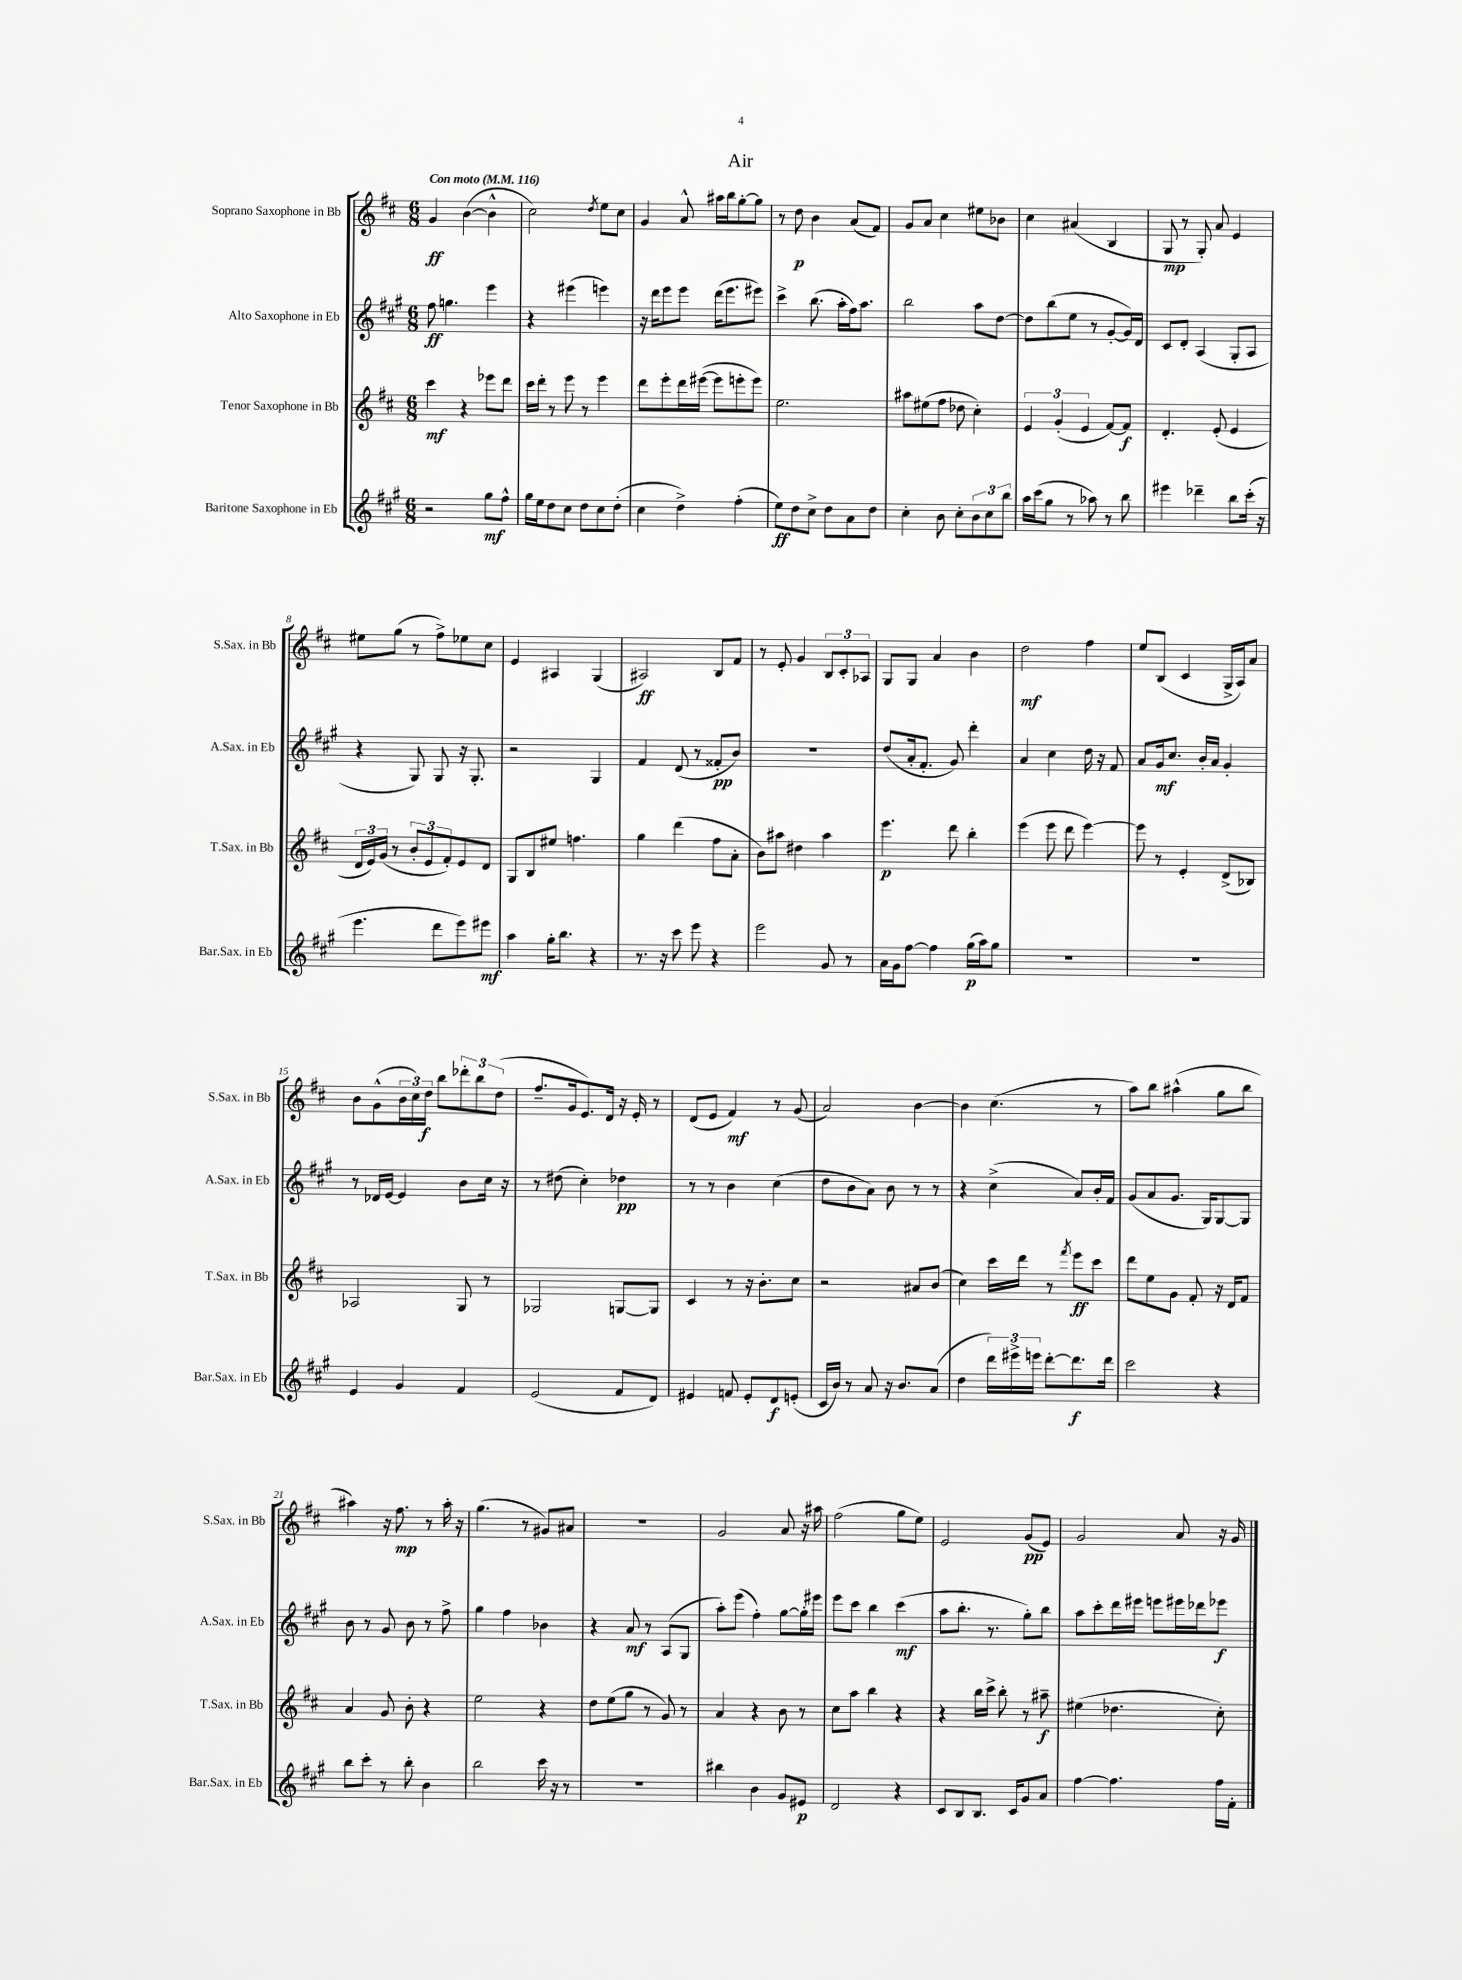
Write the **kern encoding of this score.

**kern	**dynam	**kern	**dynam	**kern	**dynam	**kern	**dynam
*part4	*part4	*part3	*part3	*part2	*part2	*part1	*part1
*staff4	*staff4	*staff3	*staff3	*staff2	*staff2	*staff1	*staff1
*I"Baritone Saxophone in Eb	*	*I"Tenor Saxophone in Bb	*	*I"Alto Saxophone in Eb	*	*I"Soprano Saxophone in Bb	*
*I'Bar.Sax. in Eb	*	*I'T.Sax. in Bb	*	*I'A.Sax. in Eb	*	*I'S.Sax. in Bb	*
*clefG2	*	*clefG2	*	*clefG2	*	*clefG2	*
*k[f#c#g#]	*	*k[f#c#]	*	*k[f#c#g#]	*	*k[f#c#]	*
*M6/8	*	*M6/8	*	*M6/8	*	*M6/8	*
*MM116	*	*MM116	*	*MM116	*	*MM116	*
=1	=1	=1	=1	=1	=1	=1	=1
!	!	!	!	!	!	!LO:TX:a:B:t=Con moto	!
2r	.	4ccc#\	mf	8ff#\	ff	4g/	ff
.	.	.	.	4.ggn\	.	.	.
.	.	4r	.	.	.	([4b\	.
8gg#\L	mf	8eee-X\L	.	4eee\	.	4b^^\]	.
8ff#^^\J	.	8ddd\J	.	.	.	.	.
=2	=2	=2	=2	=2	=2	=2	=2
16gg#\LL	.	16ccc#\LL	.	4r	.	2cc#\)	.
16ee\J	.	16ddd'\JJ	.	.	.	.	.
8dd\	.	8r	.	.	.	.	.
8cc#\J	.	8eee\	.	(4eee#X\	.	.	.
8dd\L	.	8r	.	.	.	.	.
.	.	.	.	.	.	8qdd/	.
8cc#\	.	4eee\	.	4eeen\)	.	8ee\L	.
(8dd'\J	.	.	.	.	.	8cc#\J	.
=3	=3	=3	=3	=3	=3	=3	=3
4cc#\	.	8ddd\L	.	16r	.	4g/	.
.	.	.	.	16ddd\KL	.	.	.
.	.	8eee'\	.	8eee\	.	.	.
4dd^\)	.	16ddd\L	.	8eee\J	.	8a^^/	.
.	.	([16eee#X\JJ	.	.	.	.	.
.	.	8eee#\L]	.	(16ddd\KL	.	16aa#X\LL	.
.	.	.	.	8.eee\	.	16bb\J	.
(4ff#'\	.	8eeen'\	.	.	.	[8gg'\	.
.	.	8eee\J)	.	8eee#X\J)	.	8gg\J]	.
=4	=4	=4	=4	=4	=4	=4	=4
8ee\L)	ff	2.ee\	.	4ccc#^\	.	8r	.
8dd\	.	.	.	.	.	8dd\	p
8cc#^\J	.	.	.	(8.bb\	.	4b\	.
8dd\L	.	.	.	.	.	.	.
.	.	.	.	16aa'\LL	.	.	.
8a\	.	.	.	16ff#\J)	.	(8a/L	.
.	.	.	.	8.aa\J	.	.	.
8dd\J	.	.	.	.	.	8f#/J)	.
=5	=5	=5	=5	=5	=5	=5	=5
4cc#'\	.	8aa#X\L	.	2bb\	.	8g/L	.
.	.	(8ee#X\	.	.	.	8a/J	.
8b\	.	8ff#\J	.	.	.	4cc#\	.
8cc#'\L	.	8dd-X\	.	.	.	.	.
12b\	.	4cc#'\)	.	8aa\L	.	8ee#X\L	.
12cc#\	.	.	.	.	.	.	.
.	.	.	.	[8dd\J	.	8b-X\J	.
12bb\J	.	.	.	.	.	.	.
=6	=6	=6	=6	=6	=6	=6	=6
16aa\LL	.	6e/	.	8dd\L]	.	4cc#\	.
(16ccc#\J	.	.	.	.	.	.	.
8gg#\J	.	.	.	(8bb\	.	.	.
.	.	(6g'/	.	.	.	.	.
8r	.	.	.	8ee\J	.	(4a#X/	.
.	.	6e/	.	.	.	.	.
8aa-X\)	.	.	.	8r	.	.	.
8r	.	[8f#/L)	.	[8g#'/L	.	4B/	.
8bb\	.	8f#/J]	f	16g#/L])	.	.	.
.	.	.	.	16d/JJ	.	.	.
=7	=7	=7	=7	=7	=7	=7	=7
4eee#X\	.	4.d'/	.	8c#/L	.	8G/	mp
.	.	.	.	8d'/J	.	8r	.
4ddd-X~\	.	.	.	(4A/	.	8G'/)	.
.	.	(8e'/	.	.	.	8a/	.
8bb\L	.	4e/	.	8G#'/L	.	4e/	.
(16ccc#'\Jk	.	.	.	8A/J	.	.	.
16r	.	.	.	.	.	.	.
!!LO:LB:g=z
=8	=8	=8	=8	=8	=8	=8	=8
4.eee\	.	24d/LL	.	4r	.	8ee#X\L	.
.	.	24e/)	.	.	.	.	.
.	.	(24g/JJ	.	.	.	.	.
.	.	8r	.	.	.	(8gg\J	.
.	.	12b'/L	.	8G#/)	.	8r	.
.	.	12e/	.	.	.	.	.
8ddd\L	.	.	.	8G#/	.	8ff#^\L)	.
.	.	12f#'/)	.	.	.	.	.
8eee\)	.	8e/	.	16r	.	8ee-X\	.
.	.	.	.	8.G#'/	.	.	.
8eee#X\J	mf	8d/J	.	.	.	8cc#\J	.
=9	=9	=9	=9	=9	=9	=9	=9
4aa\	.	8G/L	.	2r	.	4e/	.
.	.	8B/	.	.	.	.	.
16gg#'\KL	.	8ee#X/J	.	.	.	4A#X/	.
8.bb\J	.	.	.	.	.	.	.
.	.	4.ffn\	.	.	.	.	.
4r	.	.	.	4G#/	.	(4G/	.
=10	=10	=10	=10	=10	=10	=10	=10
8.r	.	4gg\	.	4f#/	.	2A#X/)	ff
16r	.	.	.	.	.	.	.
8ccc#\	.	(4ddd\	.	(8d/	.	.	.
8eee\	.	.	.	8r	.	.	.
4r	.	8ff#\L	.	8f##X'/L	pp	8B/L	.
.	.	8a'\J	.	8b/J)	.	8f#/J	.
=11	=11	=11	=11	=11	=11	=11	=11
2eee\	.	8b\L)	.	2.r	.	8r	.
.	.	8aa#X\J	.	.	.	8e'/	.
.	.	4dd#X\	.	.	.	4g/	.
8g#/	.	4aa#\	.	.	.	12B/L	.
.	.	.	.	.	.	12c#'/	.
8r	.	.	.	.	.	.	.
.	.	.	.	.	.	12A-X/J	.
=12	=12	=12	=12	=12	=12	=12	=12
16a\LL	.	4.eee\	p	(8dd/L	.	8G/L	.
16g#\J	.	.	.	.	.	.	.
[8ff#\J	.	.	.	16a'/k	.	8G/J	.
.	.	.	.	8.f#'/J	.	.	.
4ff#\]	.	.	.	.	.	4a/	.
.	.	8ddd\	.	8g#/)	.	.	.
(16gg#\LL	p	4bb'\	.	4ddd'\	.	4b\	.
16aa\J)	.	.	.	.	.	.	.
8gg#\J	.	.	.	.	.	.	.
=13	=13	=13	=13	=13	=13	=13	=13
2.r	.	(4eee\	.	4a/	.	2dd\	mf
.	.	8eee\	.	4cc#\	.	.	.
.	.	8ddd\	.	.	.	.	.
.	.	[4eee\)	.	16dd\	.	4ff#\	.
.	.	.	.	16r	.	.	.
.	.	.	.	8f#/	.	.	.
=14	=14	=14	=14	=14	=14	=14	=14
2.r	.	8eee\]	.	8a/L	.	8ee/L	.
.	.	8r	.	16g#/k	mf	(8B/J	.
.	.	.	.	8.cc#/J	.	.	.
.	.	4e'/	.	.	.	4c#/	.
.	.	.	.	16b'/LL	.	.	.
.	.	.	.	16a/JJ	.	.	.
.	.	(8d^/L	.	4g#'/	.	16G^/LL	.
.	.	.	.	.	.	16A/J)	.
.	.	8B-X/J)	.	.	.	8a/J	.
!!LO:LB:g=z
=15	=15	=15	=15	=15	=15	=15	=15
4e/	.	2A-X/	.	8r	.	8b\L	.
.	.	.	.	16d-X/LL	.	(8g^^\	.
.	.	.	.	[16e/JJ	.	.	.
4g#/	.	.	.	4e/]	.	24b\L	.
.	.	.	.	.	.	24cc#\)	.
.	.	.	.	.	.	24dd\JJ	f
.	.	.	.	.	.	8bb\L	.
4f#/	.	8G/	.	8b\L	.	12ddd-X'\	.
.	.	.	.	.	.	12bb\	.
.	.	8r	.	16cc#\Jk	.	.	.
.	.	.	.	.	.	(12dd\J	.
.	.	.	.	16r	.	.	.
=16	=16	=16	=16	=16	=16	=16	=16
(2e/	.	2G-X/	.	8r	.	8.ff#~/L	.
.	.	.	.	(8dd#X\	.	.	.
.	.	.	.	.	.	16g/k	.
.	.	.	.	4cc#'\)	.	8.e/)	.
.	.	.	.	.	.	16d/Jk	.
8f#/L	.	[8Gn/L	.	4dd-X\	pp	16r	.
.	.	.	.	.	.	16e'/	.
8d/J)	.	8G/J]	.	.	.	8r	.
=17	=17	=17	=17	=17	=17	=17	=17
4e#X/	.	4c#/	.	8r	.	(8d/L	.
.	.	.	.	8r	.	8e/J	.
8fn/	.	8r	.	4b\	.	4f#/)	mf
8e#'/L	.	16r	.	.	.	.	.
.	.	8.b'\L	.	.	.	.	.
8d/	f	.	.	(4cc#\	.	8r	.
(8en'/J	.	8cc#\J	.	.	.	(8g/	.
=18	=18	=18	=18	=18	=18	=18	=18
16c#/LL	.	2r	.	8dd\L	.	2a/)	.
16b/JJ)	.	.	.	.	.	.	.
8r	.	.	.	8b\	.	.	.
8a/	.	.	.	8a\J)	.	.	.
16r	.	.	.	8b\	.	.	.
8.b/L	.	.	.	.	.	.	.
.	.	8a#X/L	.	8r	.	[4b\	.
(8a/J	.	(8b/J	.	8r	.	.	.
=19	=19	=19	=19	=19	=19	=19	=19
4dd\	.	4cc#\)	.	4r	.	4b\]	.
24ddd\LL)	.	16ccc#\LL	.	(4cc#^\	.	(4.cc#\	.
24eee#X^\	.	.	.	.	.	.	.
.	.	16ddd\JJ	.	.	.	.	.
24eeen\JJ	.	.	.	.	.	.	.
[8ddd'\L	.	8r	.	.	.	.	.
.	.	8qfff#/	.	.	.	.	.
8.ddd\]	f	8eee\L	ff	8a/L)	.	.	.
.	.	8ccc#\J	.	16b'/L	.	8r	.
16ddd\Jk	.	.	.	16f#/JJ	.	.	.
=20	=20	=20	=20	=20	=20	=20	=20
2ccc#\	.	8ddd\L	.	(8g#/L	.	8aa\L)	.
.	.	8ee\	.	8a/	.	8bb\J	.
.	.	8g\J	.	8.g#/J	.	(4aa#X^^\	.
.	.	8f#'/	.	.	.	.	.
.	.	.	.	16G#/KL)	.	.	.
4r	.	16r	.	[8G#/	.	8gg\L	.
.	.	16d/KL	.	.	.	.	.
.	.	8f#/J	.	8G#/J]	.	8bb\J	.
!!LO:LB:g=z
=21	=21	=21	=21	=21	=21	=21	=21
8bb\L	.	4a/	.	8b\	.	4aa#X\)	.
8ccc#'\J	.	.	.	8r	.	.	.
8r	.	8g/	.	8g#/	.	16r	.
.	.	.	.	.	.	8.ff#\	mp
8bb'\	.	8b'\	.	8b\	.	.	.
4b\	.	4r	.	8r	.	8r	.
.	.	.	.	8ff#^\	.	16aa#'\	.
.	.	.	.	.	.	16r	.
=22	=22	=22	=22	=22	=22	=22	=22
2bb\	.	2ee\	.	4gg#\	.	(4.gg\	.
.	.	.	.	4ff#\	.	.	.
.	.	.	.	.	.	8r	.
16ccc#\	.	4r	.	4b-X\	.	8g#X/L)	.
16r	.	.	.	.	.	.	.
8r	.	.	.	.	.	8a#X/J	.
=23	=23	=23	=23	=23	=23	=23	=23
2.r	.	8dd\L	.	4r	.	2.r	.
.	.	(8ee\	.	.	.	.	.
.	.	8gg\J	.	8a/	mf	.	.
.	.	8r	.	8r	.	.	.
.	.	8g/)	.	(8A/L	.	.	.
.	.	8r	.	8G#/J	.	.	.
=24	=24	=24	=24	=24	=24	=24	=24
4bb#X\	.	4a/	.	8aa'\L)	.	2g/	.
.	.	.	.	(8eee\J	.	.	.
4b\	.	4r	.	4ff#'\)	.	.	.
8g#/L	.	8b\	.	[8gg#\L	.	8a/	.
8e#X/J	p	8r	.	16gg#'\L]	.	16r	.
.	.	.	.	16eee#X\JJ	.	16aa#X\	.
=25	=25	=25	=25	=25	=25	=25	=25
2d/	.	8cc#\L	.	8eee\L	.	(2ff#\	.
.	.	8aa\J	.	8ccc#\J	.	.	.
.	.	4bb\	.	4bb\	.	.	.
4r	.	4r	.	(4ccc#\	mf	8gg\L	.
.	.	.	.	.	.	8ee\J)	.
=26	=26	=26	=26	=26	=26	=26	=26
8c#/L	.	4r	.	8aa\L	.	2e/	.
8B/	.	.	.	8.bb'\J	.	.	.
8.B/J	.	16bb\LL	.	.	.	.	.
.	.	16ccc#^\JJ	.	8.r	.	.	.
.	.	8bb'\	.	.	.	.	.
16c#/KL	.	.	.	.	.	.	.
8g#/	.	8r	.	8gg#'\L)	.	(8g/L	pp
8a/J	.	8aa#X~\	f	8bb\J	.	8e/J)	.
=27	=27	=27	=27	=27	=27	=27	=27
[4ff#\	.	(4ee#X\	.	8aa\L	.	2g/	.
.	.	.	.	8ccc#'\	.	.	.
4.ff#\]	.	4.dd-X\	.	16ddd\L	.	.	.
.	.	.	.	16eee#X\JJ	.	.	.
.	.	.	.	8eeen\L	.	.	.
.	.	.	.	16eee#X\L	.	8a/	.
.	.	.	.	16ddd-X\J	.	.	.
16ff#\LL	.	8cc#'\)	.	8eee-X\J	f	16r	.
16f#'\JJ	.	.	.	.	.	16g/	.
==	==	==	==	==	==	==	==
*-	*-	*-	*-	*-	*-	*-	*-
